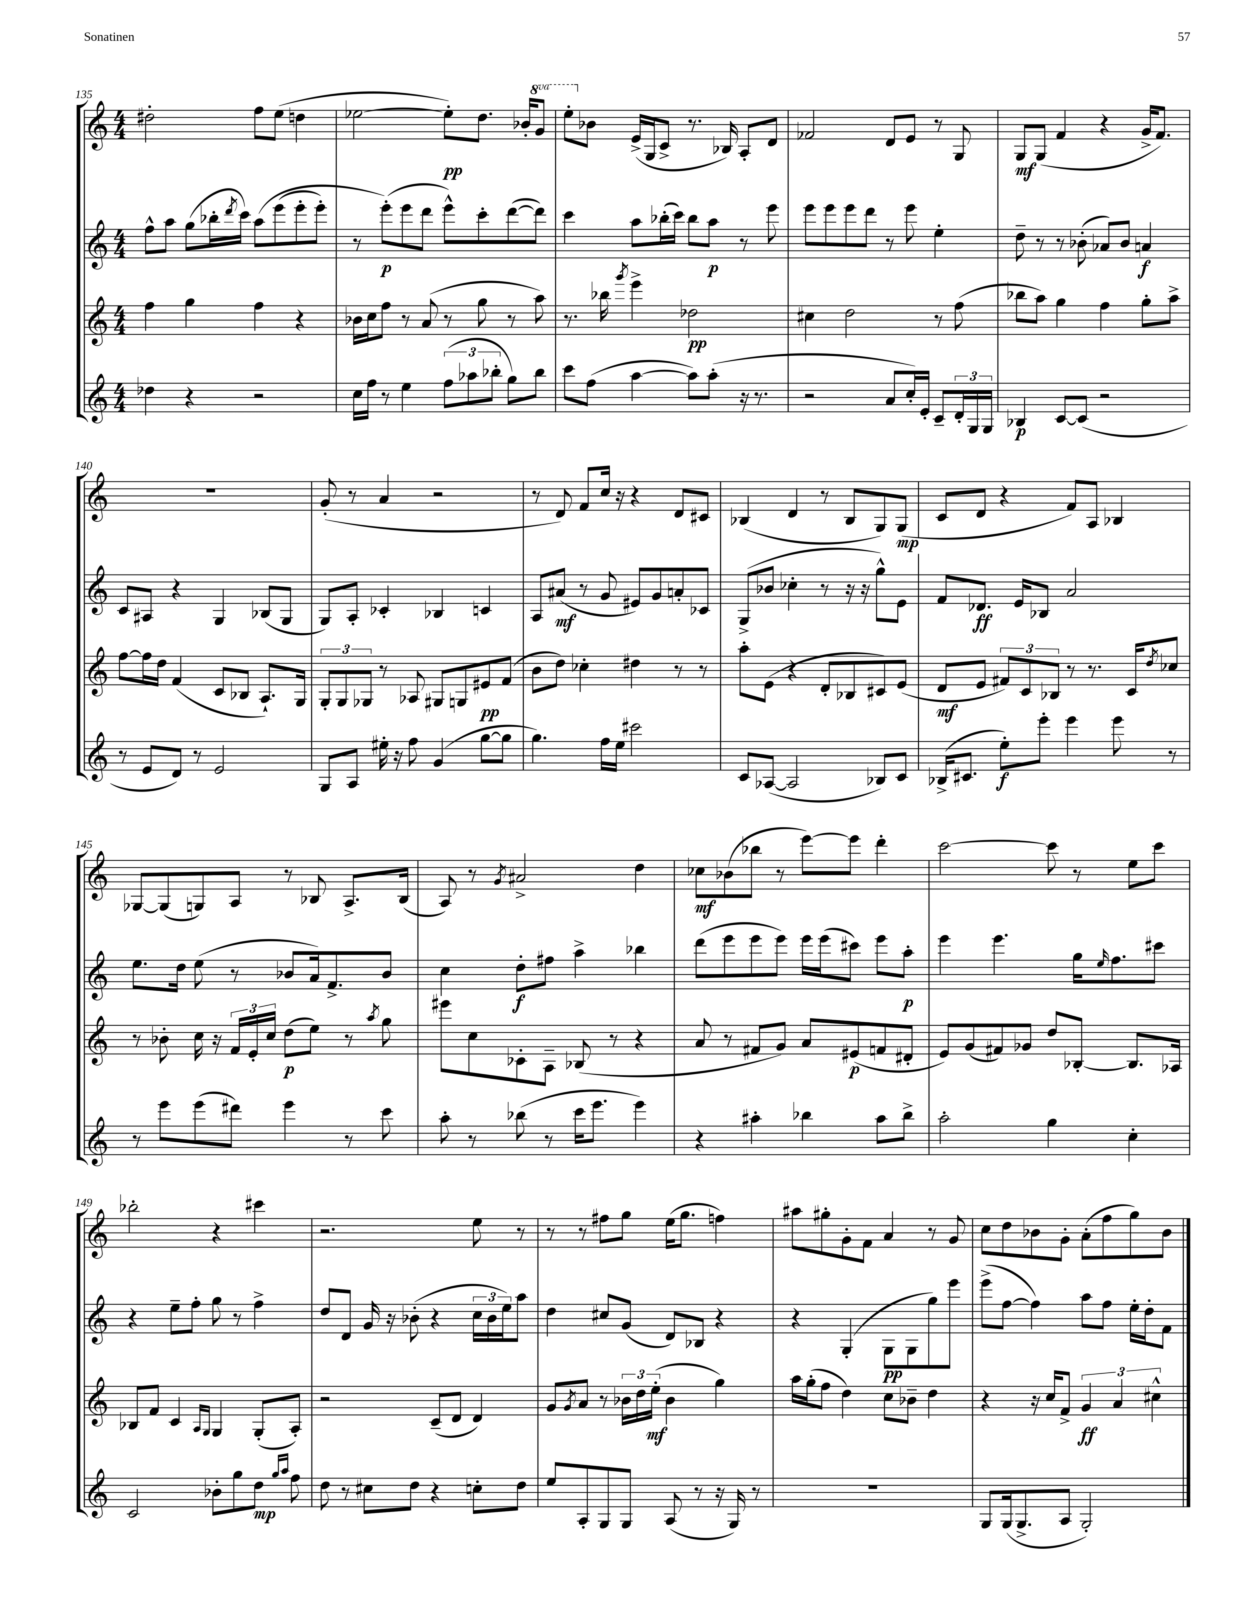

**kern	**dynam	**kern	**dynam	**kern	**dynam	**kern	**dynam
*part4	*part4	*part3	*part3	*part2	*part2	*part1	*part1
*staff4	*staff4	*staff3	*staff3	*staff2	*staff2	*staff1	*staff1
*clefG2	*	*clefG2	*	*clefG2	*	*clefG2	*
*k[]	*	*k[]	*	*k[]	*	*k[]	*
*M4/4	*	*M4/4	*	*M4/4	*	*M4/4	*
=135	=135	=135	=135	=135	=135	=135	=135
4dd-X\	.	4ff\	.	8ff^^\L	.	2dd#X'\	.
.	.	.	.	8aa\J	.	.	.
4r	.	4gg\	.	(8gg\L	.	.	.
.	.	.	.	16bb-X'\L	.	.	.
.	.	.	.	8qddd/	.	.	.
.	.	.	.	16ccc\JJ)	.	.	.
2r	.	4ff\	.	(8aa\L	.	8ff\L	.
.	.	.	.	(8eee\	.	(8ee\J	.
.	.	4r	.	8eee'\	.	4ddn\	.
.	.	.	.	8eee'\J)	.	.	.
=136	=136	=136	=136	=136	=136	=136	=136
16cc\LL	.	16b-X\LL	.	8r	.	[2ee-X\	.
16ff\JJ	.	16cc\J	.	.	.	.	.
8r	.	8ff\J	.	(8eee'\L)	p	.	.
4ee\	.	8r	.	8eee\	.	.	.
.	.	(8a/	.	8ddd\J	.	.	.
(12ff\L	.	8r	.	8eee^^\L)	.	8ee-'\L])	pp
12aa-X\	.	.	.	.	.	.	.
.	.	8gg\	.	8ccc'\	.	8.dd\J	.
12bb-X'\J	.	.	.	.	.	.	.
8gg\L)	.	8r	.	([8ddd\	.	.	.
.	.	.	.	.	.	16b-X'/KL	.
*	*	*	*	*	*	*8va	*
8bb-\J	.	8aa\)	.	8ddd\J])	.	8gg/J	.
=137	=137	=137	=137	=137	=137	=137	=137
8ccc\L	.	8.r	.	4ccc\	.	8eee'\L	.
*	*	*	*	*	*	*X8va	*
(8ff\J	.	.	.	.	.	8b-X\J	.
.	.	16bb-X\	.	.	.	.	.
.	.	8qggg/	.	.	.	.	.
[4aa\	.	4eee^\	.	8aa\L	.	(16e^/LL	.
.	.	.	.	.	.	16G/J	.
.	.	.	.	(16bb-X'\L	.	8c^/J	.
.	.	.	.	16ccc\JJ)	.	.	.
8aa\L])	.	2dd-X\	pp	8bb-\L	.	8.r	.
(8aa'\J	.	.	.	8aa\J	p	.	.
.	.	.	.	.	.	16B-X/)	.
16r	.	.	.	8r	.	8A'/L	.
8.r	.	.	.	.	.	.	.
.	.	.	.	8eee\	.	8d/J	.
=138	=138	=138	=138	=138	=138	=138	=138
2r	.	4cc#X\	.	8eee\L	.	2f-X/	.
.	.	.	.	8eee\	.	.	.
.	.	2dd\	.	8eee\	.	.	.
.	.	.	.	8ddd\J	.	.	.
8a/L	.	.	.	8r	.	8d/L	.
16cc'/L)	.	.	.	8eee\	.	8e/J	.
16e'/JJ	.	.	.	.	.	.	.
8c~/L	.	8r	.	4ee'\	.	8r	.
24d'/L	.	(8ff\	.	.	.	8G/	.
24G/	.	.	.	.	.	.	.
24G/JJ	.	.	.	.	.	.	.
=139	=139	=139	=139	=139	=139	=139	=139
4B-X/	p	8bb-X\L	.	8dd~\	.	8G/L	mf
.	.	8aa\J)	.	8r	.	(8G/J	.
[8c/L	.	4gg\	.	8r	.	4f/	.
(8c/J]	.	.	.	(8b-X'\	.	.	.
2r	.	4ff\	.	8a-X/L)	.	4r	.
.	.	.	.	8b-/J	.	.	.
.	.	8gg'\L	.	4an/	f	16g^/KL	.
.	.	.	.	.	.	8.f/J)	.
.	.	8aa^\J	.	.	.	.	.
!!LO:LB:g=z
=140	=140	=140	=140	=140	=140	=140	=140
8r	.	[8ff\L	.	8c/L	.	1r	.
8e/L	.	16ff\L]	.	8A#X/J	.	.	.
.	.	16dd\JJ	.	.	.	.	.
8d/J)	.	(4f/	.	4r	.	.	.
8r	.	.	.	.	.	.	.
2e/	.	8c/L	.	4G/	.	.	.
.	.	8B-X/J	.	.	.	.	.
.	.	8.A`/L)	.	(8B-X/L	.	.	.
.	.	.	.	8G/J	.	.	.
.	.	16G/Jk	.	.	.	.	.
=141	=141	=141	=141	=141	=141	=141	=141
8G/L	.	12G'/L	.	8G/L)	.	(8g'/	.
.	.	12G/	.	.	.	.	.
8A/J	.	.	.	8A'/J	.	8r	.
.	.	12G-X/J	.	.	.	.	.
16ee#X'\	.	8r	.	4c-X'/	.	4a/	.
16r	.	.	.	.	.	.	.
8ff\	.	8A-X/	.	.	.	.	.
(4g/	.	8G#X/L	.	4B-X/	.	2r	.
.	.	8Gn/	.	.	.	.	.
[8gg\L	.	8e#X/	pp	4cn/	.	.	.
8gg\J]	.	(8f/J	.	.	.	.	.
=142	=142	=142	=142	=142	=142	=142	=142
4.gg\)	.	8b\L	.	8A/L	.	8r	.
.	.	8dd\J)	.	(8a#X/J	mf	8d/)	.
.	.	4cc-X'\	.	8r	.	8f/L	.
16ff\LL	.	.	.	8g/	.	16cc/Jk	.
16ee\JJ	.	.	.	.	.	16r	.
2ccc#X\	.	4dd#X\	.	8e#X/L)	.	4r	.
.	.	.	.	8g/	.	.	.
.	.	8r	.	8an'/	.	8d/L	.
.	.	8r	.	8c-X/J	.	8c#X/J	.
=143	=143	=143	=143	=143	=143	=143	=143
8c/L	.	8aa'\L	.	(8G^/L	.	(4B-X/	.
([8A-X/J	.	(8e\J	.	8b-X/J	.	.	.
2A-/]	.	4r	.	4cc-X'\	.	4d/	.
.	.	8d'/L	.	8r	.	8r	.
.	.	8B-X/	.	16r	.	8B-/L	.
.	.	.	.	16r	.	.	.
8B-X/L)	.	8c#X/)	.	8gg^^\L)	.	8G/)	.
8c/J	.	(8e/J	.	8e\J	.	(8G/J	mp
=144	=144	=144	=144	=144	=144	=144	=144
(16B-X^/KL	.	8d/L	mf	8f/L	.	8c/L	.
8.c#X/J	.	.	.	.	.	.	.
.	.	8e/J	.	8.d-X/J	ff	8d/J	.
8ee'\L)	f	12f#X/L)	.	.	.	4r	.
.	.	.	.	16e/KL	.	.	.
.	.	12c/	.	.	.	.	.
8eee'\J	.	.	.	8B-X/J	.	.	.
.	.	12B-X/J	.	.	.	.	.
4eee\	.	8r	.	2a/	.	8f/L)	.
.	.	8.r	.	.	.	8A/J	.
8eee\	.	.	.	.	.	4B-X/	.
.	.	16c/KL	.	.	.	.	.
.	.	8qdd/	.	.	.	.	.
8r	.	8cc-X/J	.	.	.	.	.
!!LO:LB:g=z
=145	=145	=145	=145	=145	=145	=145	=145
8r	.	8r	.	8.ee\L	.	[8G-X/L	.
8eee\L	.	8b-X'\	.	.	.	(8G-/]	.
.	.	.	.	16dd\Jk	.	.	.
(8eee\	.	16cc\	.	(8ee\	.	8Gn/)	.
.	.	16r	.	.	.	.	.
8ddd#X\J)	.	24f/LL	.	8r	.	8A/J	.
.	.	24e'/	.	.	.	.	.
.	.	24cc/JJ	.	.	.	.	.
4eee\	.	(8dd\L	p	8b-X/L	.	8r	.
.	.	8ee\J)	.	16a/k)	.	8B-X/	.
.	.	.	.	8.f^/	.	.	.
8r	.	8r	.	.	.	8.A^/L	.
.	.	8qaa/	.	.	.	.	.
8ccc\	.	8gg\	.	8b-/J	.	.	.
.	.	.	.	.	.	(16B-/Jk	.
=146	=146	=146	=146	=146	=146	=146	=146
8aa'\	.	8eee#X\L	.	4cc\	.	8A/)	.
8r	.	8cc\	.	.	.	8r	.
.	.	.	.	.	.	8qg/	.
(8bb-X\	.	8c-X'\	.	8dd'\L	f	2a#X^/	.
8r	.	8A~\J	.	8ff#X\J	.	.	.
16ccc\KL	.	(8B-X/	.	4aa^\	.	.	.
8.eee\J	.	.	.	.	.	.	.
.	.	8r	.	.	.	.	.
4eee\)	.	4r	.	4bb-X\	.	4dd\	.
=147	=147	=147	=147	=147	=147	=147	=147
4r	.	8a/	.	(8ddd\L	.	8cc-X\L	mf
.	.	8r	.	8eee\	.	(8b-X\	.
4aa#X'\	.	8f#X/L	.	8eee\	.	8bb-X\J	.
.	.	8g/J)	.	8eee\J)	.	8r	.
4bb-X\	.	8a/L	.	16eee\LL	.	[8eee\L)	.
.	.	.	.	(16eee\J	.	.	.
.	.	(8e#X/	p	8ccc#X\J)	.	8eee\J]	.
8aa#\L	.	8fn/	.	8eee\L	.	4ddd'\	.
8bb-^\J	.	8d#X'/J	.	8aa'\J	p	.	.
=148	=148	=148	=148	=148	=148	=148	=148
2aa'\	.	8e/L)	.	4eee\	.	[2ccc\	.
.	.	(8g/	.	.	.	.	.
.	.	8f#X/)	.	4.eee\	.	.	.
.	.	8g-X/J	.	.	.	.	.
4gg\	.	8dd/L	.	.	.	8ccc\]	.
.	.	[8B-X'/J	.	16gg\KL	.	8r	.
.	.	.	.	16qqee/	.	.	.
.	.	.	.	8.ff\	.	.	.
4cc'\	.	8.B-/L]	.	.	.	8ee\L	.
.	.	.	.	8ccc#X\J	.	8ccc\J	.
.	.	16A-X/Jk	.	.	.	.	.
!!LO:LB:g=z
=149	=149	=149	=149	=149	=149	=149	=149
2c/	.	8B-X/L	.	4r	.	2bb-X'\	.
.	.	8f/J	.	.	.	.	.
.	.	4c/	.	8ee~\L	.	.	.
.	.	.	.	8ff'\J	.	.	.
.	.	16qqA/LL	.	.	.	.	.
.	.	16qqG/JJ	.	.	.	.	.
8b-X'\L	.	4G/	.	8gg\	.	4r	.
8gg\	.	.	.	8r	.	.	.
8dd\J	mp	(8G'/L	.	4ff^\	.	4ccc#X\	.
16qqgg/LL	.	.	.	.	.	.	.
16qqaa/JJ	.	.	.	.	.	.	.
8ff\	.	8A'/J)	.	.	.	.	.
=150	=150	=150	=150	=150	=150	=150	=150
8dd\	.	2r	.	8dd/L	.	2.r	.
8r	.	.	.	8d/J	.	.	.
8cc#X\L	.	.	.	16g/	.	.	.
.	.	.	.	16r	.	.	.
8dd\J	.	.	.	(8b-X'\	.	.	.
4r	.	(8c~/L	.	4r	.	.	.
.	.	8d/J	.	.	.	.	.
8ccn'\L	.	4d/)	.	24cc\LL	.	8ee\	.
.	.	.	.	24b-\	.	.	.
.	.	.	.	24ee\J)	.	.	.
8dd\J	.	.	.	8aa\J	.	8r	.
=151	=151	=151	=151	=151	=151	=151	=151
8ee/L	.	8g/L	.	4dd\	.	8r	.
.	.	8qg/	.	.	.	.	.
8A'/	.	8a/J	.	.	.	8r	.
8G/	.	8r	.	8cc#X/L	.	8ff#X\L	.
8G/J	.	24b-X\LL	.	(8g/J	.	8gg\J	.
.	.	24dd\	.	.	.	.	.
.	.	(24ee'\JJ	mf	.	.	.	.
(8A/	.	4b-\	.	8d/L)	.	(16ee\KL	.
.	.	.	.	.	.	8.gg\J	.
8r	.	.	.	8B-X/J	.	.	.
16r	.	4gg\)	.	4r	.	4ffn\)	.
16G/)	.	.	.	.	.	.	.
8r	.	.	.	.	.	.	.
=152	=152	=152	=152	=152	=152	=152	=152
1r	.	16aa\LL	.	4r	.	8aa#X\L	.
.	.	(16gg'\J	.	.	.	.	.
.	.	8ff\J	.	.	.	8gg#X'\	.
.	.	4dd\)	.	(4G'/	.	8g'\	.
.	.	.	.	.	.	8f\J	.
.	.	8cc\L	.	8G\L	pp	4a/	.
.	.	8b-X~\J	.	8G\	.	.	.
.	.	4dd\	.	8gg\)	.	8r	.
.	.	.	.	8eee\J	.	8g/	.
=153	=153	=153	=153	=153	=153	=153	=153
8G/L	.	4r	.	(8eee^\L	.	8cc\L	.
(16G/k	.	.	.	[8ff\J	.	8dd\	.
8.G^/	.	.	.	.	.	.	.
.	.	16r	.	4ff\])	.	8b-X\	.
.	.	16cc/KL	.	.	.	.	.
8A/J	.	8f^/J	.	.	.	8g'\J	.
2G'/)	.	6g/	ff	8aa\L	.	(8a'\L	.
.	.	.	.	8ff\J	.	8ff\	.
.	.	6a/	.	.	.	.	.
.	.	.	.	16ee'\LL	.	8gg\)	.
.	.	.	.	16dd'\J	.	.	.
.	.	6cc#X^^\	.	.	.	.	.
.	.	.	.	8f\J	.	8b-\J	.
==	==	==	==	==	==	==	==
*-	*-	*-	*-	*-	*-	*-	*-
